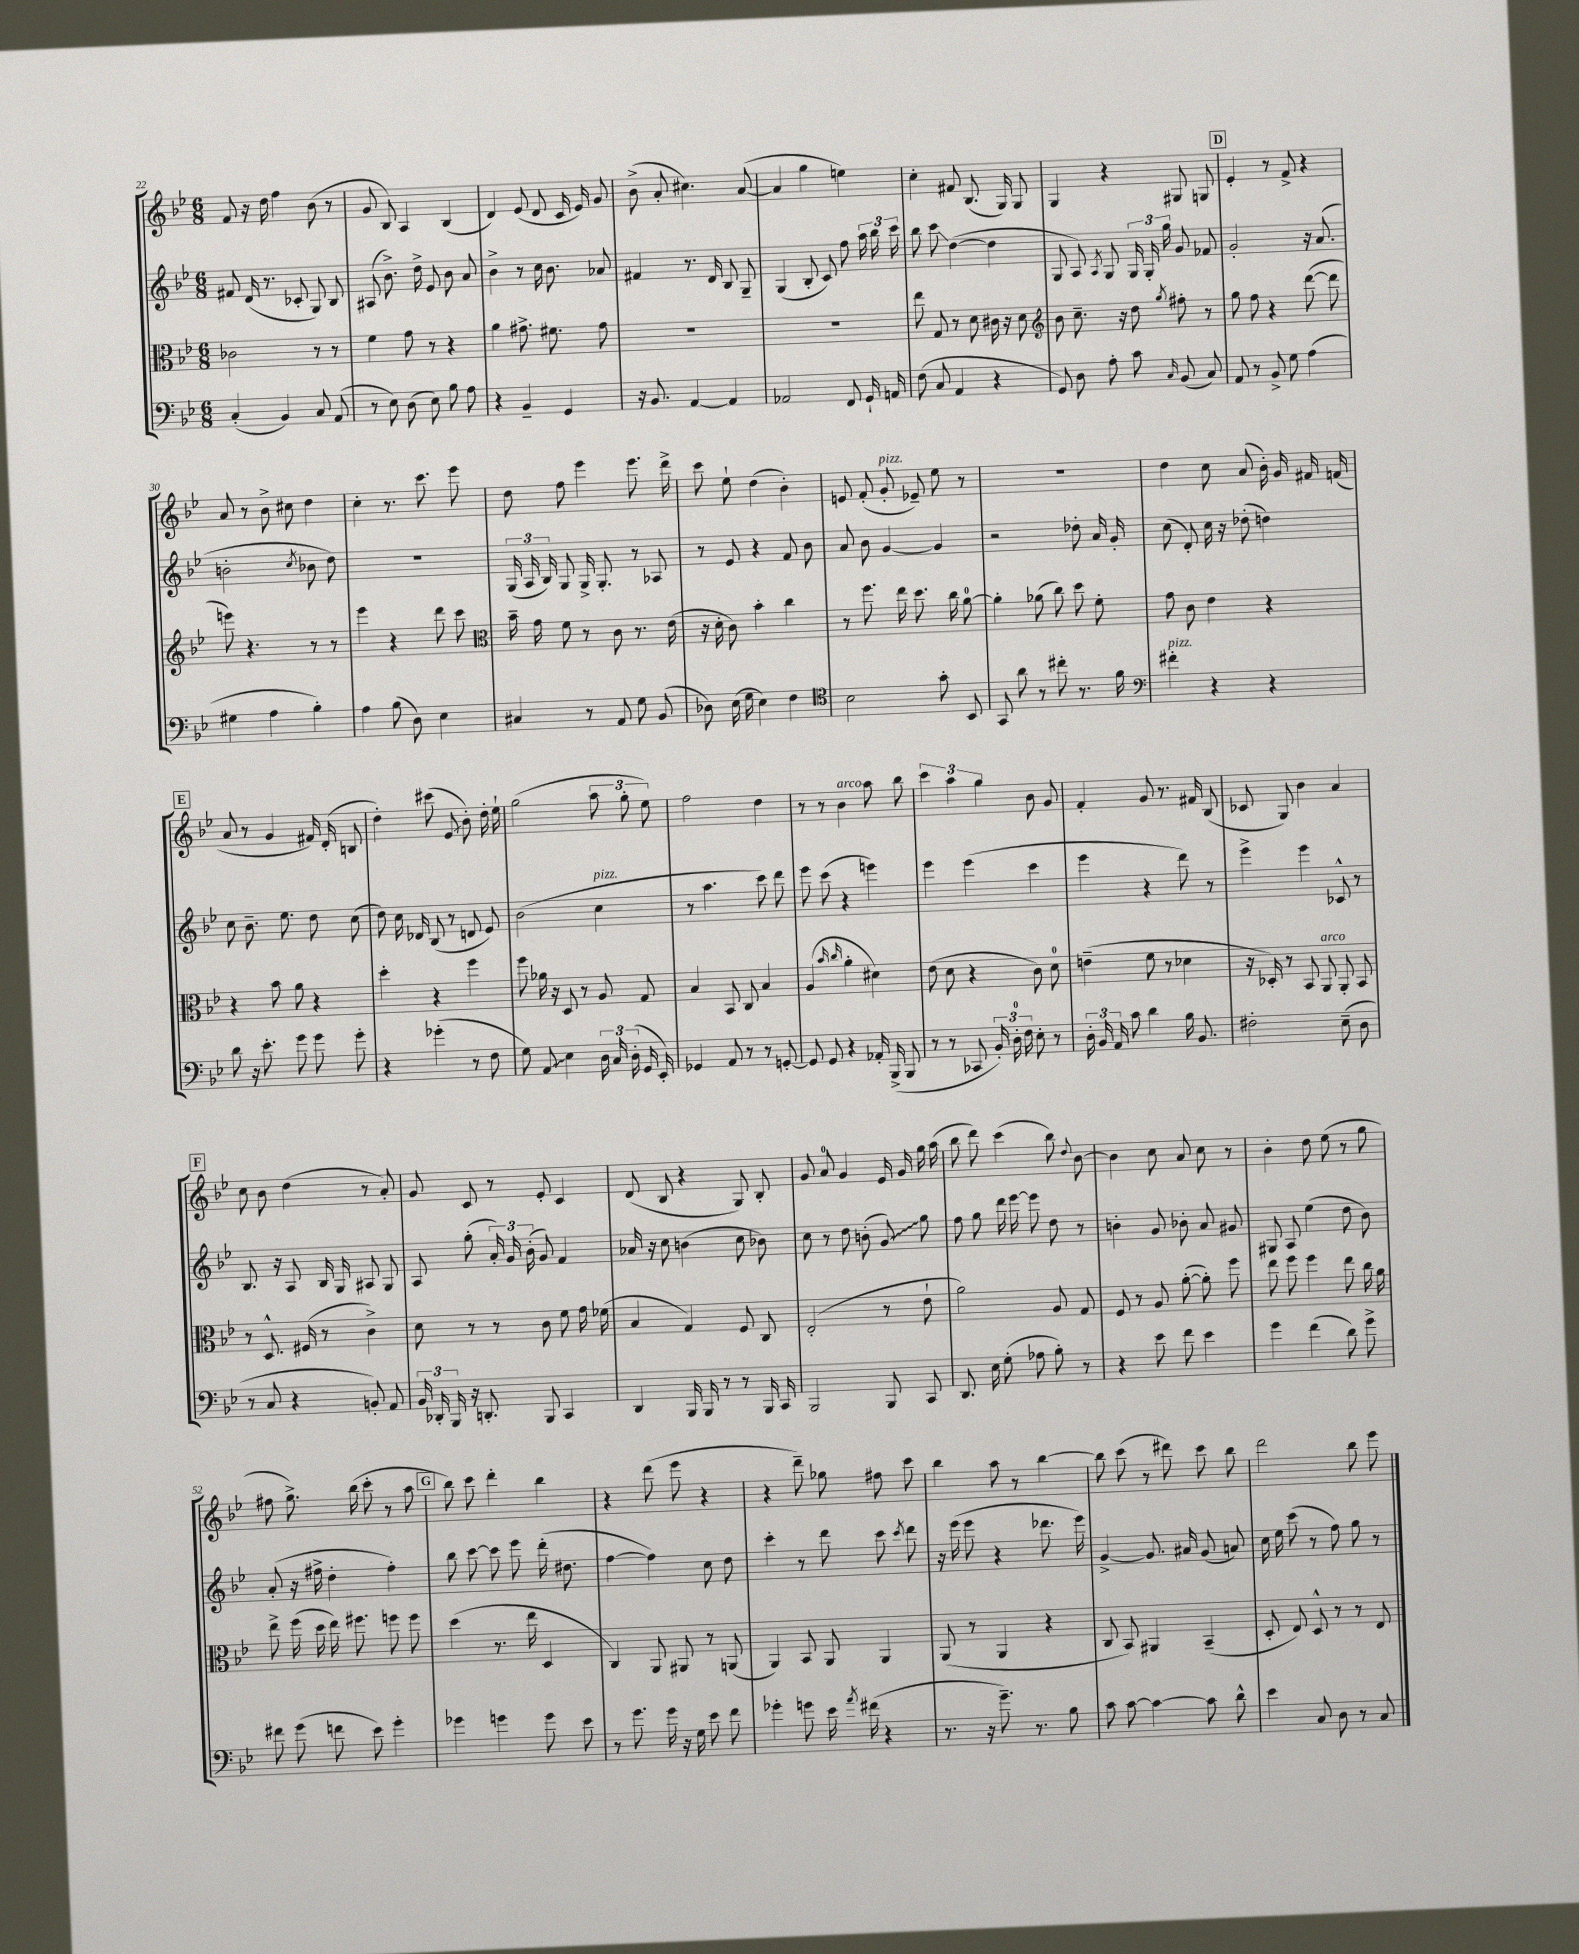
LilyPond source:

<<
\new StaffGroup <<
\new Staff = "s0" {
    \clef treble \key bes \major \numericTimeSignature \time 6/8
    \autoBeamOff f'8 r16 d''16 f''4 bes'8( r8 |
    g'8 bes8) a4 bes4( |
    d'4) ees'8( d'8 c'16 ees'16) g'8 |
    bes'8->( a'8-. cis''4.) a'8~( |
    a'4 g''4 e''4) |
    c''4-. fis'8 bes8.( g16) g8 |
    g4 r4 gis8 g8 |
    \mark \markup { \box "D" } ees'4-. r8 f'8-> r4 |
    a'8 r8 bes'8-> cis''8 d''4 |
    c''4-. r8. c'''8. ees'''8 |
    d''8 f''8 ees'''4 ees'''8. d'''16-> |
    c'''8 ees''8-! d''4( bes'4-.) |
    e'8 f'8-.( g'8-.^\markup { \italic "pizz." } ees'8--) ees''8 r8 |
    R2. |
    d''4 c''8 a'8( bes'16-.) g'16 fis'16 f'16( |
    \mark \markup { \box "E" } a'8 r8 g'4 fis'16) d'16-.( b8 |
    d''4-.) cis'''8( ees'8\glissando bes'8-.) d''16-. ees''16-! |
    g''2( \tuplet 3/2 { a''8 g''8-. ees''8) } |
    f''2 d''4 |
    r8 r8 bes'4^\markup { \italic "arco" } a''8 bes''8 |
    \tuplet 3/2 { c'''4 a''4 g''4 } bes'8 g'8 |
    f'4-. g'8 r8. fis'16 bes8( |
    ces'8 g8) bes'4 a'4 |
    \mark \markup { \box "F" } c''8 bes'8 d''4( r8 a'8-.) |
    g'8 c'8 r8 ees'8-. c'4 |
    d'8( bes8 r4 g8) bes8-. |
    g'8 a'8-0 g'4 ees'16 g'16 g''16 a''16( |
    bes''8 d'''8) c'''4( bes''8) \appoggiatura { d''8 } bes'8~ |
    bes'4 c''8 a'8 c''8 r8 |
    bes'4-. d''8 ees''8( r8 g''8 |
    fis''8 g''8.->) bes''16( c'''8-. r8 a''8 |
    \mark \markup { \box "G" } bes''8) c'''8 d'''4-. bes''4 |
    r4 d'''8( ees'''8 r4 |
    r4 d'''8--) ges''8 fis''8 c'''8 |
    bes''4 a''8 r8 bes''4~ |
    bes''8 c'''8( r8 dis'''8) c'''8 bes''8 |
    d'''2 bes''8 ees'''8 \bar "|." |
}
\new Staff = "s1" {
    \clef treble \key bes \major \numericTimeSignature \time 6/8
    \autoBeamOff fis'8 d'16( r8. ces'8-. g8) bes8 |
    ais8( bes'8.->) d''16-> ees'8 bes'8 a'8 |
    bes'4-> r8 c''16 bes'8. aes'8 |
    fis'4 r8. d'16 bes8 g8-- |
    g4( bes8-. c'8) f''8 \tuplet 3/2 { a''16 bes''16 c'''16 } |
    bes''8 c'''8\glissando d''4~( d''4 |
    g8 a8) \acciaccatura { a8 } g8 \tuplet 3/2 { g16 g16-. g''16 } g'8 fes'8 |
    \mark \markup { \box "D" } g'2-. r16 a'8.( |
    b'2-. \acciaccatura { c''8 } bes'8 d''8) |
    R2. |
    \tuplet 3/2 { g16( a16 bes16) } g8 g16-> g8.-. r8 aes8 |
    r8 ees'8 r4 f'8 bes'8 |
    a'8 bes'8 g'4~ g'4 |
    r2 des''8-. a'16 g'16-. |
    c''8( d'8-.) c''16 r16 des''8-.( d''4) |
    \mark \markup { \box "E" } c''8 bes'8.-- ees''8. d''8 c''8( |
    d''8) c''16 des'16 bes8( r8 d'8 ees'8) |
    bes'2( c''4^\markup { \italic "pizz." } |
    r8 a''4. c'''8) d'''8 |
    ees'''8 c'''8( r4 e'''4) |
    ees'''4 ees'''4( c'''4 |
    ees'''4 r4 d'''8) r8 |
    ees'''4-> ees'''4 ces'8-^ r8 |
    \mark \markup { \box "F" } bes8. r16 a8 bes16 g16 ais8 g8 |
    a8 g''8-.( \tuplet 3/2 { a'16-.) g'16 bes'16-.( } g'8) f'4 |
    aes'16 r16 c''8 b'4( c''8 bes'8) |
    c''8 r8 d''8 b'8-.( \once \override Glissando.style = #'zigzag g'8\glissando) g''8 |
    f''8 g''8 d'''16 ees'''16~ ees'''8 d''8 r8 |
    b'4-. g'8 bes'8-. a'8 gis'8 |
    gis8 a8 ees''4( d''8 bes'8) |
    a'8-.( r16 fis''16-> d''4-. fis''4-.) |
    \mark \markup { \box "G" } bes''8 c'''8~ c'''8 ees'''8 d'''16-.( dis''8. |
    f''4~ f''4) c''8 d''8 |
    c'''4-. r8 d'''8 c'''8 \acciaccatura { c'''8 } d'''8 |
    r16 ees'''16( ees'''8 r4 des'''8. ees'''16) |
    g'4~-> g'8. ais'16 g'8( a'8) |
    c''16 ees''16 c'''8( r8 f''8) g''8 r8 \bar "|." |
}
\new Staff = "s2" {
    \clef alto \key bes \major \numericTimeSignature \time 6/8
    \autoBeamOff ces'2 r8 r8 |
    f'4 g'8 r8 r4 |
    a'4 gis'8.-> fis'8. gis'8 |
    R2. |
    R2. |
    ees''8 g8 r8 d'8 cis'16 r16 d'8 |
    \clef treble bes'8 c''8.-- r16 d''8 \acciaccatura { g''8 } fis''8-. r8 |
    \mark \markup { \box "D" } g''8 f''8 r4 d'''8~( d'''8 |
    e'''8) r4. r8 r8 |
    ees'''4 r4 d'''8 c'''8 |
    \clef alto bes'16-- g'16 f'8 r8 c'8 r8. ees'16( |
    r16 d'16-. c'8) bes'4-. c''4 |
    r8 f''8. ees''16 d''8. c''16 a'8-0~ |
    a'4-. aes'8( c''8) d''8 f'8-. |
    g'8 c'8 ees'4 r4 |
    \mark \markup { \box "E" } r4 bes'8 a'8 r4 |
    d''4-. r4 f''4 |
    f''8 aes'16 r16 d8 r8 a8 g8 |
    bes4 bes,8 c8 bes4 |
    a4( \grace { bes'16 c''16 } a'4-. dis'4) |
    ees'8( d'8 r4 c'8) d'8-0 |
    e'4--( f'8 r8 des'4 |
    r16 des16-.) r8 bes,8 a,8^\markup { \italic "arco" } a,8-. bes,8 |
    \mark \markup { \box "F" } r8 d8.-^ fis16( r8 c'4->) |
    d'8 r8 r8 c'8 f'8 g'16 fes'16( |
    bes4 g4) f8 c8 |
    ees2-.( r8 ees'8-! |
    a'2) a8 g8 |
    f8 r8 a8 a'8~-.( a'8-.) f''8 |
    ees''8 f''8 f''4 ees''8 c''16 a'16 |
    ees''8-> f''16( d''16 ees''16) fis''8. f''8 f''8 |
    \mark \markup { \box "G" } d''4( r8. ees''16 d4 |
    c4) a,8 ais,8 r8 a,8( |
    a,4) bes,8 a,8 a,4 |
    a,8( r8 a,4 r4 |
    c8 bes,8) ais,4 bes,4--( |
    d8-. ees8) d8-^ r8 r8 ees8 \bar "|." |
}
\new Staff = "s3" {
    \clef bass \key bes \major \numericTimeSignature \time 6/8
    \autoBeamOff c4-.( bes,4) c8 a,8( |
    r8 ees8) d8( ees8) bes8 a8 |
    r4 bes,4-- g,4 |
    r16 bes,8. a,4~ a,4 |
    aes,2 f,8 g,16-! a,16 |
    f8( c8 a,4 r4 |
    g,8) d8 a8-. c'8 \grace { c16 } bes,8( c8) |
    \mark \markup { \box "D" } a,8 r8 bes,8-> g8 a4( |
    gis4 a4 bes4-.) |
    a4 bes8( d8) ees4 |
    cis4 r8 a,8 g8 bes,8( |
    des8) ees16( g16 ees4) f4 |
    \clef tenor bes2 g'8-. bes,8 |
    g,8 a'8 r8 cis''8-. r8. f'16 |
    \clef bass fis'4-.^\markup { \italic "pizz." } r4 r4 |
    \mark \markup { \box "E" } d'8 r16 ees'8.-. g'8 g'8 g'8-. |
    r4 ges'4-.( r8 f8 |
    g8) \once \override Glissando.style = #'zigzag a,8\glissando ees4 \tuplet 3/2 { d16 c16 d16-.( } g,16 ees,16-.) |
    ges,4 a,8 r8 r8 g,8~-. |
    g,8 g,8 r4 aes,16-. bes,,16->( bes,,8 |
    r8 r8 ces,8 \tuplet 3/2 { bes,16-.) d16-0-. f16 } ees8-. r8 |
    \tuplet 3/2 { d16-. bes,16 a,16 } c'8 d'4 bes16 bes,8. |
    fis2-. ees8--( d8 |
    \mark \markup { \box "F" } r8 c8 r4 b,8-.) a,8 |
    \tuplet 3/2 { bes,16 des,16-. bes,,16 } r16 d,8.-. bes,,8 c,4 |
    d,4 bes,,16 bes,,16 r8 r8 bes,,16 c,16 |
    bes,,2 bes,,8 c,8 |
    d,8. ees16 g8-.( aes8 bes8-.) r8 |
    r4 ees'8 f'8 ees'4 |
    g'4 f'4( d'8) g'8-> |
    fis'8 g'8( f'8 ees'8) g'4-. |
    \mark \markup { \box "G" } ges'4 g'4 g'8 ees'8 |
    r8 g'8. g'16 r16 g16 ees'8 f'8 |
    ges'4-. g'8 ees'16 \acciaccatura { a'8 } fis'16( r4 |
    r8. r16 g'8.--) r8. bes8 |
    c'8 c'8~ c'4~ c'8 d'8-^ |
    ees'4 c8 d8 r8 c8 \bar "|." |
}
>>
>>
\layout { \context { \Score currentBarNumber = #22 } }
